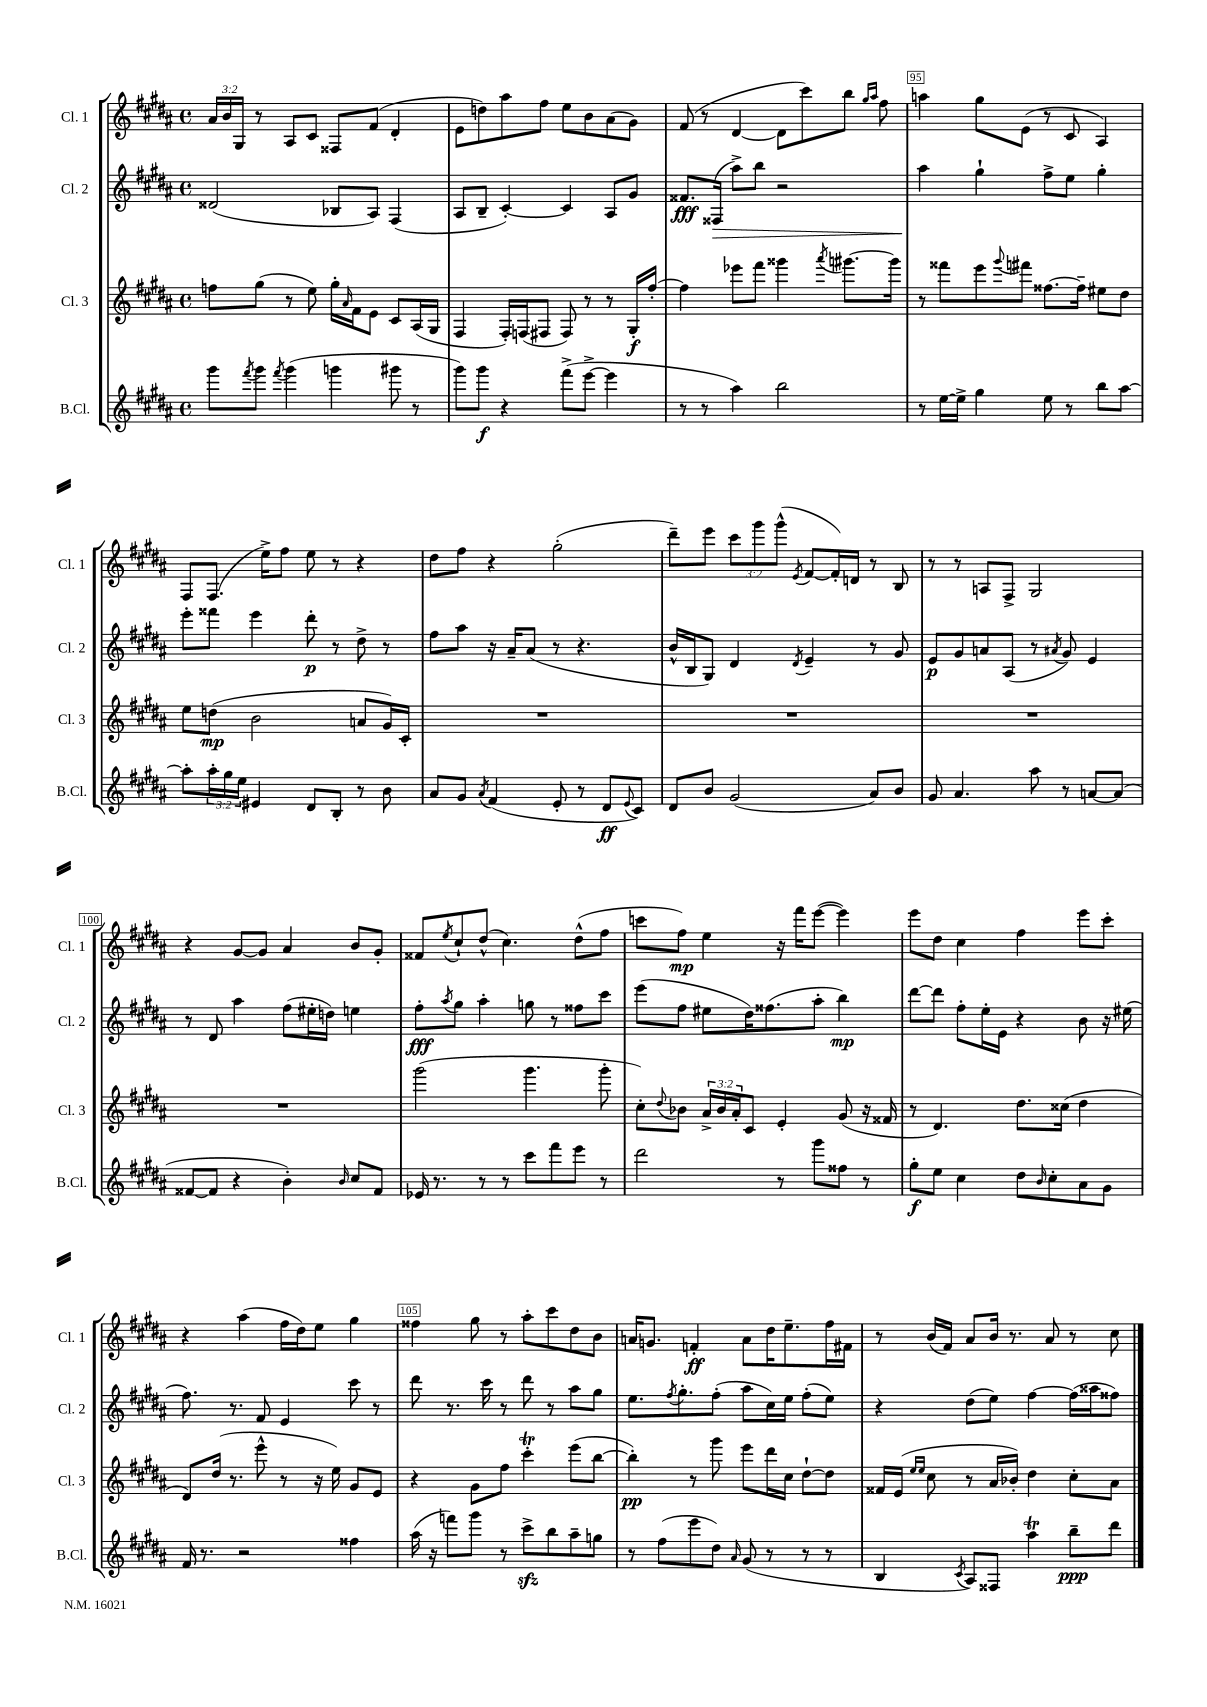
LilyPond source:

<<
\new StaffGroup <<
\new Staff = "s0" \with { instrumentName = "Cl. 1" shortInstrumentName = "Cl. 1" } {
    \clef treble \key b \major \defaultTimeSignature \time 4/4 \override Staff.TupletNumber.text = #tuplet-number::calc-fraction-text
    \tuplet 3/2 { ais'16 b'16 gis16 } r8 ais8 cis'8 fisis8 fis'8( dis'4-. |
    e'8 d''8) ais''8 fis''8 e''8 b'8 ais'8( gis'8) |
    fis'8( r8 dis'4~ dis'8 cis'''8) b''8 \grace { gis''16 ais''16 } fis''8 |
    a''4 gis''8 e'8( r8 cis'8 ais4) |
    fis8 fis8.( e''16->) fis''8 e''8 r8 r4 |
    dis''8 fis''8 r4 gis''2-.( |
    dis'''8--) e'''8 \tuplet 3/2 { cis'''8 gis'''8 gis'''8-^( } \acciaccatura { e'8 } fis'8~ fis'16-.) d'16 r8 b8 |
    r8 r8 a8 fis8-> gis2 |
    r4 gis'8~ gis'8 ais'4 b'8 gis'8-. |
    fisis'8 \acciaccatura { e''8 } cis''8-! dis''8-^( cis''4.) dis''8-^( fis''8 |
    c'''8 fis''8\mp) e''4 r16 fis'''16 e'''8~( e'''4) |
    e'''8 dis''8 cis''4 fis''4 e'''8 cis'''8-. |
    r4 ais''4( fis''16 dis''16) e''8 gis''4 |
    fisis''4 gis''8 r8 ais''8-. cis'''8 dis''8 b'8 |
    a'16 g'8. f'4-.\ff a'8 dis''16 e''8.-- fis''16 fis'16 |
    r8 b'16( fis'16) ais'8 b'16 r8. ais'8 r8 cis''8 \bar "|." |
}
\new Staff = "s1" \with { instrumentName = "Cl. 2" shortInstrumentName = "Cl. 2" } {
    \clef treble \key b \major \defaultTimeSignature \time 4/4
    disis'2( bes8 ais8) fis4( |
    ais8 b8-- cis'4~-.) cis'4 ais8 gis'8 |
    fisis'8.\fff fisis16\>( ais''8->) b''8 r2 |
    ais''4\! gis''4-! fis''8-> e''8 gis''4-. |
    e'''8-. fisis'''8 e'''4 dis'''8-.\p r8 dis''8-> r8 |
    fis''8 ais''8 r16 ais'16-- ais'8( r8 r4. |
    b'16-^ b16 gis8) dis'4 \acciaccatura { dis'8 } e'4-- r8 gis'8 |
    e'8\p gis'8 a'8 ais8( r8 \acciaccatura { ais'8 } gis'8) e'4 |
    r8 dis'8 ais''4 fis''8( eis''16-. d''16) e''4 |
    fis''8-.\fff \acciaccatura { ais''8 } gis''8 ais''4-. g''8 r8 fisis''8 cis'''8 |
    e'''8( fis''8 eis''8 dis''16) fisis''8.( ais''8-. b''4\mp) |
    dis'''8~ dis'''8 fis''8-. e''16-. e'16 r4 b'8 r16 eis''16( |
    fis''8.) r8. fis'8 e'4 cis'''8 r8 |
    dis'''8 r8. cis'''16 r8 dis'''8 r8 ais''8 gis''8 |
    e''8. \acciaccatura { fis''8 } gis''8.-. fis''8-.( ais''8 cis''16) e''16 fis''8-.( e''8) |
    r4 dis''8( e''8) fis''4~ fis''16( aisis''16 fisis''8) \bar "|." |
}
\new Staff = "s2" \with { instrumentName = "Cl. 3" shortInstrumentName = "Cl. 3" } {
    \clef treble \key b \major \defaultTimeSignature \time 4/4 \override Staff.TupletNumber.text = #tuplet-number::calc-fraction-text
    f''8 gis''8( r8 e''8) gis''16-. \grace { ais'16 } fis'16 e'8 cis'8 ais16( gis16 |
    fis4 fis16-.) f16( fis8 fis8) r8 r8 gis16-.\f fis''16~-. |
    fis''4 ees'''8 fis'''8 gisis'''4 \acciaccatura { ais'''8 } gis'''8.~ gis'''16 |
    r8 fisis'''8 e'''8 \appoggiatura { gis'''8 } fis'''8 fisis''8.~ fisis''16-- eis''8 dis''8 |
    e''8 d''8\mp( b'2 a'8 gis'16) cis'16-. |
    R1 |
    R1 |
    R1 |
    R1 |
    gis'''2( gis'''4. gis'''8-. |
    cis''8-.) \appoggiatura { dis''8 } bes'8 \tuplet 3/2 { ais'16-> bes'16 ais'16-. } cis'8 e'4-. gis'8( r16 fisis'16 |
    r8 dis'4.) dis''8. cisis''16( dis''4 |
    dis'8) dis''16( r8. e'''8-^ r8 r16 e''16) gis'8 e'8 |
    r4 gis'8 fis''8 cis'''4-.\trill e'''8( b''8~ |
    b''4-.\pp) r8 gis'''8 e'''8 dis'''16 cis''16 dis''8~-! dis''8 |
    fisis'16 e'16( \grace { e''16 e''16 } cis''8 r8 ais'16 bes'16-.) dis''4 cis''8-. ais'8 \bar "|." |
}
\new Staff = "s3" \with { instrumentName = "B.Cl." shortInstrumentName = "B.Cl." } {
    \clef treble \key b \major \defaultTimeSignature \time 4/4 \override Staff.TupletNumber.text = #tuplet-number::calc-fraction-text
    gis'''8 \acciaccatura { fis'''8 } gis'''8 \acciaccatura { fis'''8 } gis'''4( g'''4 gis'''8 r8 |
    gis'''8) gis'''8\f r4 fis'''8->( e'''8~-> e'''4 |
    r8 r8 ais''4) b''2 |
    r8 e''16~ e''16-> gis''4 e''8 r8 b''8 ais''8~ |
    ais''8-. \tuplet 3/2 { ais''16-. gis''16 e''16 } eis'4 dis'8 b8-. r8 b'8 |
    ais'8 gis'8 \acciaccatura { ais'8 } fis'4( e'8-. r8 dis'8\ff \appoggiatura { e'8 } cis'8) |
    dis'8 b'8 gis'2( ais'8) b'8 |
    gis'8 ais'4. ais''8 r8 a'8~ a'8( |
    fisis'8~ fisis'8 r4 b'4-.) \grace { b'16 } cis''8 fisis'8 |
    ees'16 r8. r8 r8 cis'''8 fis'''8 e'''8 r8 |
    dis'''2 r8 gis'''8 fisis''8 r8 |
    gis''8-.\f e''8 cis''4 dis''8 \grace { b'16 } cis''8-. ais'8 gis'8 |
    fis'16 r8. r2 fisis''4 |
    ais''16( r16 f'''8) gis'''8 r8 cis'''8->\sfz b''8 ais''8-- g''8 |
    r8 fis''8( e'''8 dis''8) \grace { ais'16 } gis'8( r8 r8 r8 |
    b4 \acciaccatura { cis'8 } ais8) fisis8 ais''4\trill b''8--\ppp dis'''8 \bar "|." |
}
>>
>>
\layout { \context { \Score currentBarNumber = #92 \override BarNumber.break-visibility = ##(#f #t #t) barNumberVisibility = #(every-nth-bar-number-visible 5) \override BarNumber.stencil = #(make-stencil-boxer 0.1 0.3 ly:text-interface::print) } }
